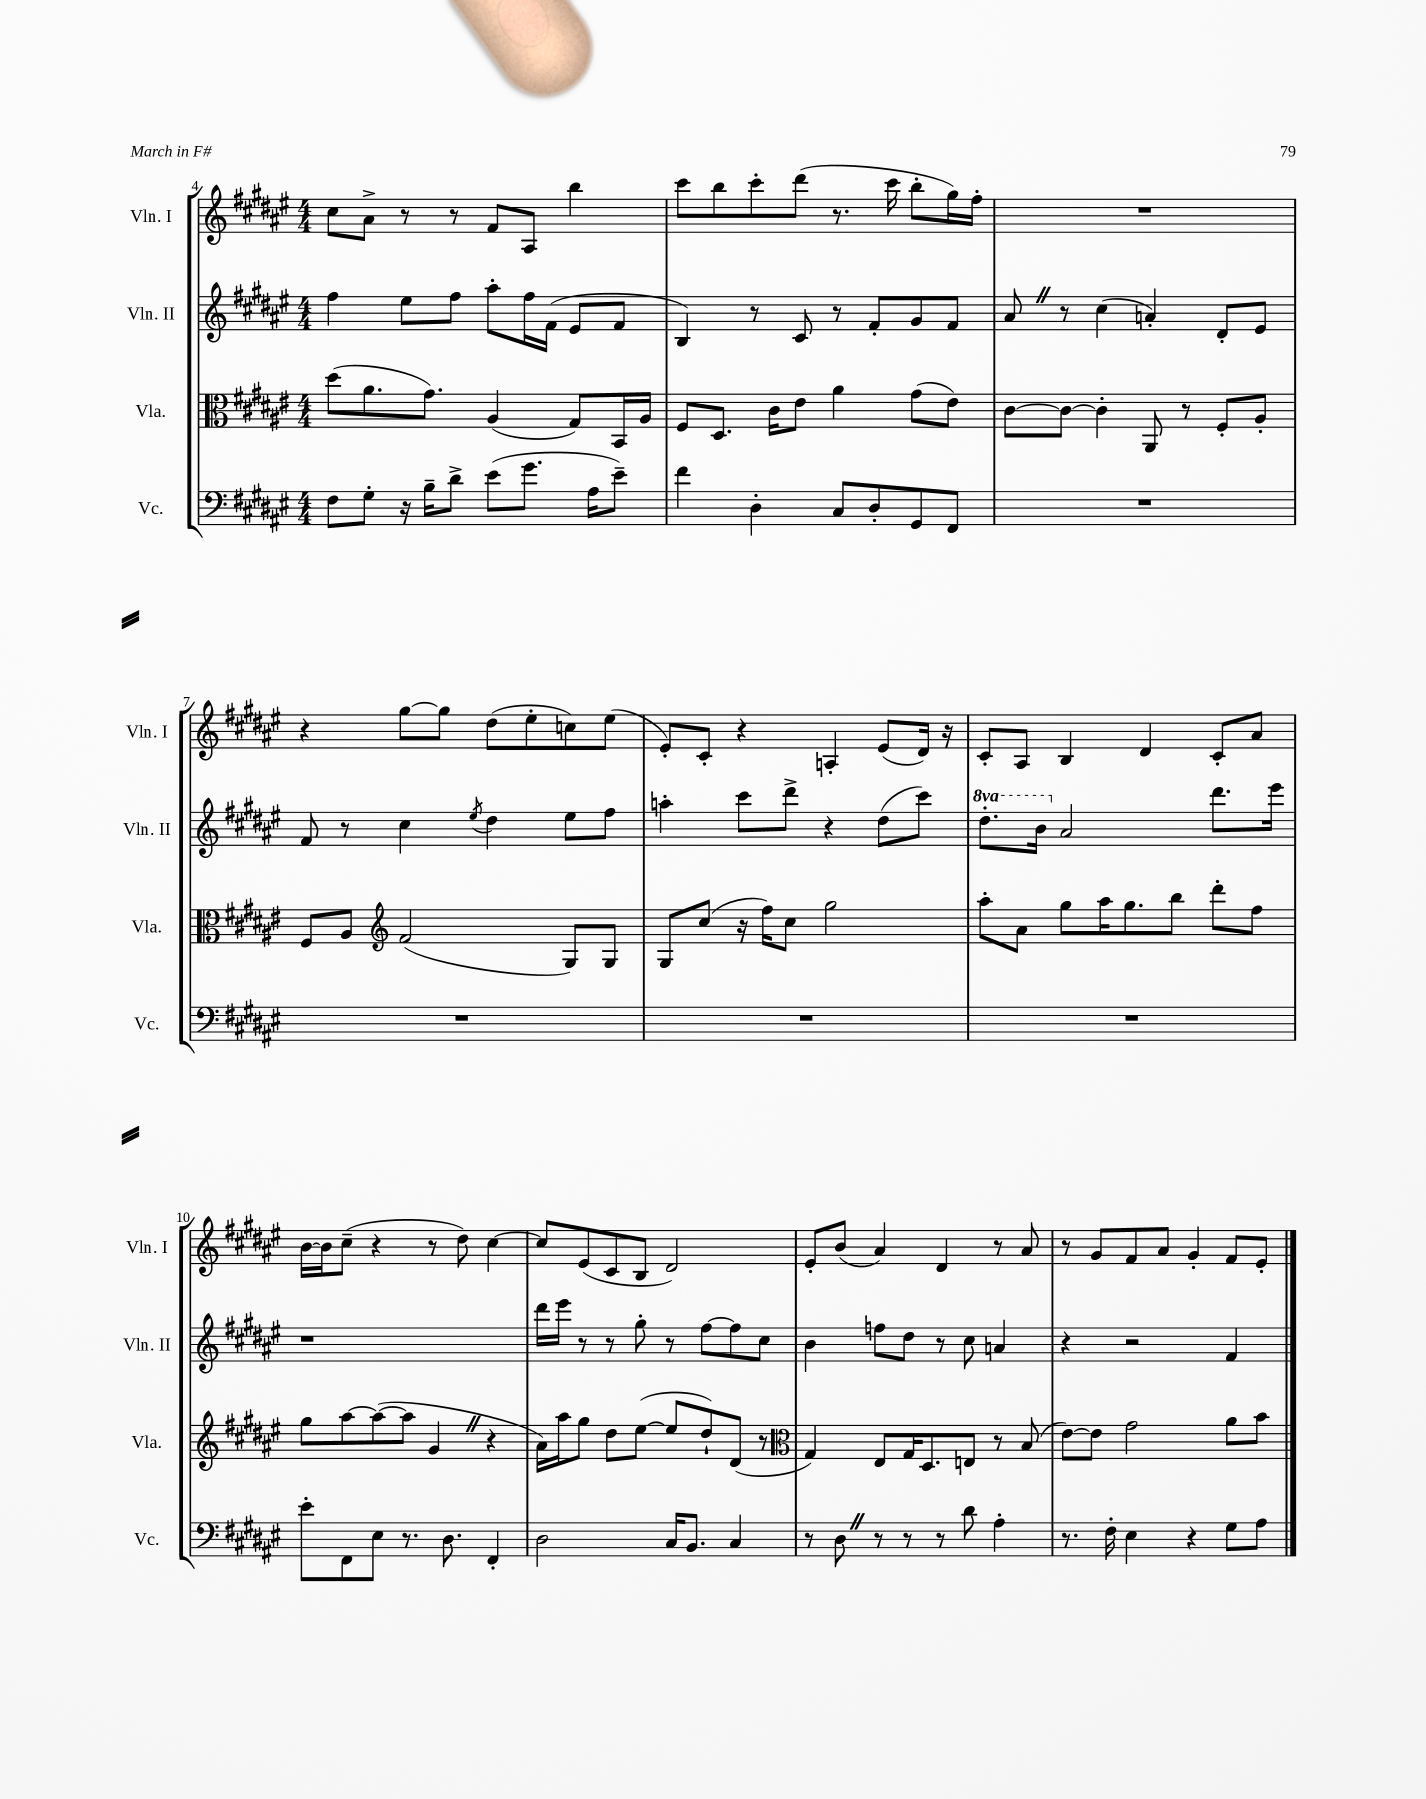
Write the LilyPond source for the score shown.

<<
\new StaffGroup <<
\new Staff = "s0" \with { instrumentName = "Vln. I" shortInstrumentName = "Vln. I" } {
    \clef treble \key fis \major \numericTimeSignature \time 4/4
    cis''8 ais'8-> r8 r8 fis'8 ais8 b''4 |
    cis'''8 b''8 cis'''8-. dis'''8( r8. cis'''16 b''8-. gis''16) fis''16-. |
    R1 |
    r4 gis''8~ gis''8 dis''8( eis''8-. c''8) eis''8( |
    eis'8-.) cis'8-. r4 a4-. eis'8( dis'16) r16 |
    cis'8-. ais8 b4 dis'4 cis'8-. ais'8 |
    b'16~ b'16 cis''8--( r4 r8 dis''8) cis''4~ |
    cis''8 eis'8( cis'8 b8 dis'2) |
    eis'8-. b'8( ais'4) dis'4 r8 ais'8 |
    r8 gis'8 fis'8 ais'8 gis'4-. fis'8 eis'8-. \bar "|." |
}
\new Staff = "s1" \with { instrumentName = "Vln. II" shortInstrumentName = "Vln. II" } {
    \clef treble \key fis \major \numericTimeSignature \time 4/4 \set Staff.ottavationMarkups = #ottavation-simple-ordinals
    fis''4 eis''8 fis''8 ais''8-. fis''16 fis'16( eis'8 fis'8 |
    b4) r8 cis'8 r8 fis'8-. gis'8 fis'8 |
    ais'8 \once \override BreathingSign.text = \markup { \musicglyph "scripts.caesura.straight" } \breathe r8 cis''4( a'4-.) dis'8-. eis'8 |
    fis'8 r8 cis''4 \acciaccatura { eis''8 } dis''4 eis''8 fis''8 |
    a''4-. cis'''8 dis'''8-> r4 dis''8( cis'''8) |
    \ottava #1 dis'''8.-. b''16 \ottava #0 ais'2 dis'''8. eis'''16 |
    r1 |
    dis'''16 eis'''16 r8 r8 gis''8-. r8 fis''8~ fis''8 cis''8 |
    b'4 f''8 dis''8 r8 cis''8 a'4 |
    r4 r2 fis'4 \bar "|." |
}
\new Staff = "s2" \with { instrumentName = "Vla." shortInstrumentName = "Vla." } {
    \clef alto \key fis \major \numericTimeSignature \time 4/4
    dis''8( ais'8. gis'8.) ais4( gis8) b,16 ais16 |
    fis8 dis8. cis'16 eis'8 ais'4 gis'8( eis'8) |
    cis'8~ cis'8~ cis'4-. ais,8 r8 fis8-. ais8-. |
    fis8 ais8 \clef treble fis'2( gis8) gis8 |
    gis8 cis''8( r16 fis''16) cis''8 gis''2 |
    ais''8-. ais'8 gis''8 ais''16 gis''8. b''8 dis'''8-. fis''8 |
    gis''8 ais''8~ ais''8~( ais''8 gis'4 \once \override BreathingSign.text = \markup { \musicglyph "scripts.caesura.straight" } \breathe r4 |
    ais'16) ais''16 gis''8 dis''8 eis''8~( eis''8 dis''8-!) dis'8( r8 |
    \clef alto gis4) eis8 gis16 dis8. e8 r8 b8( |
    eis'8~) eis'8 gis'2 ais'8 b'8 \bar "|." |
}
\new Staff = "s3" \with { instrumentName = "Vc." shortInstrumentName = "Vc." } {
    \clef bass \key fis \major \numericTimeSignature \time 4/4
    fis8 gis8-. r16 b16-- dis'8-> eis'8( gis'8. ais16 eis'8--) |
    fis'4 dis4-. cis8 dis8-. gis,8 fis,8 |
    R1 |
    R1 |
    R1 |
    R1 |
    eis'8-. fis,8 eis8 r8. dis8. fis,4-. |
    dis2 cis16 b,8. cis4 |
    r8 dis8 \once \override BreathingSign.text = \markup { \musicglyph "scripts.caesura.straight" } \breathe r8 r8 r8 dis'8 ais4-. |
    r8. fis16-. eis4 r4 gis8 ais8 \bar "|." |
}
>>
>>
\layout { \context { \Score currentBarNumber = #4 } }
